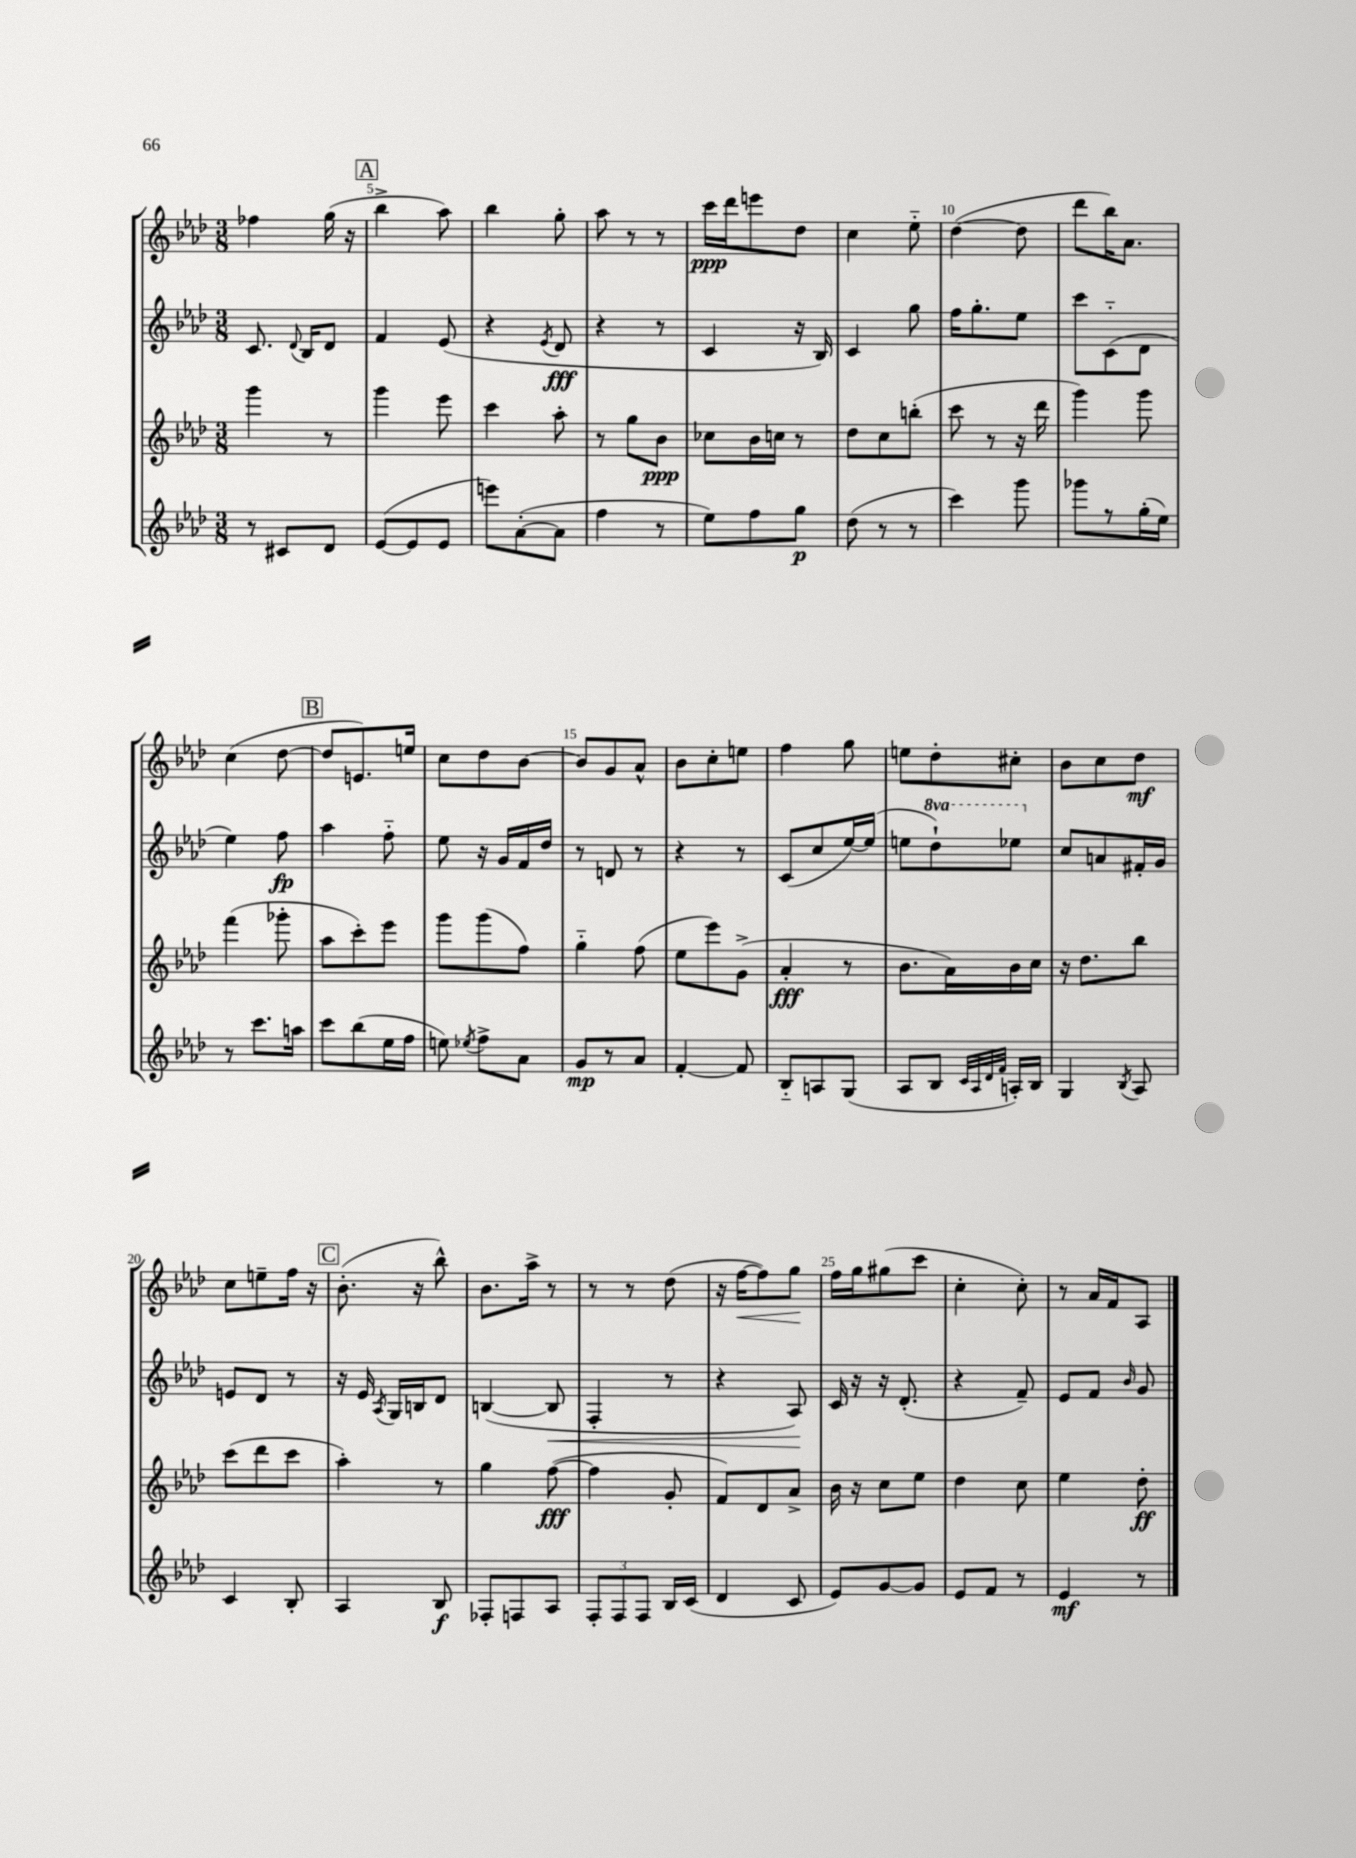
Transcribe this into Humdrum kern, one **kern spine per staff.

**kern	**dynam	**kern	**dynam	**kern	**dynam	**kern	**dynam
*part4	*part4	*part3	*part3	*part2	*part2	*part1	*part1
*staff4	*staff4	*staff3	*staff3	*staff2	*staff2	*staff1	*staff1
*clefG2	*	*clefG2	*	*clefG2	*	*clefG2	*
*k[b-e-a-d-]	*	*k[b-e-a-d-]	*	*k[b-e-a-d-]	*	*k[b-e-a-d-]	*
*M3/8	*	*M3/8	*	*M3/8	*	*M3/8	*
=4	=4	=4	=4	=4	=4	=4	=4
8r	.	4ggg\	.	8.c/	.	4ff-X\	.
8c#X/L	.	.	.	.	.	.	.
.	.	.	.	8qqd-/	.	.	.
.	.	.	.	16B-/KL	.	.	.
8d-/J	.	8r	.	8d-/J	.	(16gg\	.
.	.	.	.	.	.	16r	.
!!LO:REH:place=s1:t=A
=5	=5	=5	=5	=5	=5	=5	=5
([8e-/L	.	4ggg\	.	4f/	.	4bb-^\	.
8e-/]	.	.	.	.	.	.	.
8e-/J	.	8eee-\	.	(8e-/	.	8aa-\)	.
=6	=6	=6	=6	=6	=6	=6	=6
8eeen\L)	.	4ccc\	.	4r	.	4bb-\	.
([8a-'\	.	.	.	.	.	.	.
.	.	.	.	8qe-/	.	.	.
8a-\J]	.	8aa-'\	.	8d-/	fff	8gg'\	.
=7	=7	=7	=7	=7	=7	=7	=7
4ff\	.	8r	.	4r	.	8aa-\	.
.	.	8gg\L	.	.	.	8r	.
8r	.	8b-\J	ppp	8r	.	8r	.
=8	=8	=8	=8	=8	=8	=8	=8
8ee-\L)	.	8cc-X\L	.	4c/	.	16ccc\LL	ppp
.	.	.	.	.	.	16ddd-\J	.
8ff\	.	16b-\L	.	.	.	8eeen\	.
.	.	16ccn\JJ	.	.	.	.	.
8gg\J	p	8r	.	16r	.	8dd-\J	.
.	.	.	.	16B-/)	.	.	.
=9	=9	=9	=9	=9	=9	=9	=9
(8dd-\	.	8dd-\L	.	4c/	.	4cc\	.
8r	.	8cc\	.	.	.	.	.
8r	.	(8bbn'\J	.	8gg\	.	8ee-\	.
=10	=10	=10	=10	=10	=10	=10	=10
4ccc\)	.	8ccc\	.	16ff\KL	.	([4dd-\	.
.	.	.	.	8.gg'\	.	.	.
.	.	8r	.	.	.	.	.
8ggg\	.	16r	.	8ee-\J	.	8dd-\]	.
.	.	16ddd-\	.	.	.	.	.
=11	=11	=11	=11	=11	=11	=11	=11
8ggg-X\L	.	4ggg\)	.	8ccc\L	.	8ddd-\L	.
8r	.	.	.	(8c\	.	16bb-\K)	.
.	.	.	.	.	.	8.a-\J	.
(16gg'\L	.	8ggg\	.	8d-\J	.	.	.
16ee-\JJ)	.	.	.	.	.	.	.
!!LO:LB:g=z
=12	=12	=12	=12	=12	=12	=12	=12
8r	.	(4fff\	.	4ee-\)	.	(4cc\	.
8.ccc\L	.	.	.	.	.	.	.
.	.	8ggg-X'\	.	8ff\	fp	[8dd-\	.
16aan\Jk	.	.	.	.	.	.	.
!!LO:REH:place=s1:t=B
=13	=13	=13	=13	=13	=13	=13	=13
8ccc\L	.	8aa-\L	.	4aa-\	.	8dd-/L]	.
(8bb-\	.	8ccc'\)	.	.	.	8.en/)	.
16ee-\L	.	8eee-\J	.	8ff\	.	.	.
16ff\JJ	.	.	.	.	.	16een/Jk	.
=14	=14	=14	=14	=14	=14	=14	=14
8een\)	.	8ggg\L	.	8ee-\	.	8cc\L	.
8qee-X/	.	.	.	.	.	.	.
8ff^\L	.	(8ggg\	.	16r	.	8dd-\	.
.	.	.	.	16g/LL	.	.	.
8a-\J	.	8ff\J)	.	16f/	.	[8b-\J	.
.	.	.	.	16dd-/JJ	.	.	.
=15	=15	=15	=15	=15	=15	=15	=15
8g/L	mp	4gg\	.	8r	.	8b-/L]	.
8r	.	.	.	8dn/	.	8g/	.
8a-/J	.	(8ff\	.	8r	.	8a-^^/J	.
=16	=16	=16	=16	=16	=16	=16	=16
[4f'/	.	8ee-\L	.	4r	.	8b-\L	.
.	.	8eee-\)	.	.	.	8cc'\	.
8f/]	.	(8g^\J	.	8r	.	8een\J	.
=17	=17	=17	=17	=17	=17	=17	=17
8B-/L	.	4a-'/	fff	(8c/L	.	4ff\	.
8An/	.	.	.	8cc/	.	.	.
(8G/J	.	8r	.	[16ee-/L)	.	8gg\	.
.	.	.	.	(16ee-/JJ]	.	.	.
=18	=18	=18	=18	=18	=18	=18	=18
8A-/L	.	8.b-\L	.	8een\L	.	8een\L	.
*	*	*	*	*8va	*	*	*
8B-/J	.	.	.	8ddd-`\)	.	8dd-'\	.
.	.	16a-\L)	.	.	.	.	.
32qqc/LLL	.	.	.	.	.	.	.
32qqA-/	.	.	.	.	.	.	.
32qqd-/	.	.	.	.	.	.	.
32qqf/JJJ	.	.	.	.	.	.	.
16An'/LL)	.	16b-\	.	8eee-X\J	.	8cc#X'\J	.
16B-/JJ	.	16cc\JJ	.	.	.	.	.
=19	=19	=19	=19	=19	=19	=19	=19
*	*	*	*	*X8va	*	*	*
4G/	.	16r	.	8cc/L	.	8b-\L	.
.	.	8.dd-\L	.	.	.	.	.
.	.	.	.	8an/	.	8cc\	.
8qB-/	.	.	.	.	.	.	.
8A-/	.	8bb-\J	.	16f#X'/L	.	8dd-\J	mf
.	.	.	.	16g/JJ	.	.	.
!!LO:LB:g=z
=20	=20	=20	=20	=20	=20	=20	=20
4c/	.	(8ccc\L	.	8en/L	.	8cc\L	.
.	.	8ddd-\	.	8d-/J	.	8een~\	.
8B-'/	.	8ccc\J	.	8r	.	16ff\Jk	.
.	.	.	.	.	.	16r	.
!!LO:REH:place=s1:t=C
=21	=21	=21	=21	=21	=21	=21	=21
4A-/	.	4aa-'\)	.	16r	.	(8.b-'\	.
.	.	.	.	16e-/	.	.	.
.	.	.	.	8qA-/	.	.	.
.	.	.	.	16G/LL	.	.	.
.	.	.	.	16Bn/J	.	16r	.
8B-/	f	8r	.	8d-/J	.	8bb-^^\)	.
=22	=22	=22	=22	=22	=22	=22	=22
8F-X'/L	.	4gg\	.	([4Bn/	.	8.b-\L	.
8Fn/	.	.	.	.	.	.	.
.	.	.	.	.	.	16aa-^\Jk	.
!	!	!	!	!	!LO:HP:b	!	!
8A-/J	.	([8ff\	fff	8B/]	<	8r	.
=23	=23	=23	=23	=23	=23	=23	=23
12F'/L	.	4ff\]	.	4F'/	.	8r	.
12F/	.	.	.	.	.	.	.
.	.	.	.	.	.	8r	.
12F/J	.	.	.	.	.	.	.
16B-/LL	.	8g'/	.	8r	.	(8dd-\	.
(16c/JJ	.	.	.	.	.	.	.
=24	=24	=24	=24	=24	=24	=24	=24
4d-/	.	8f/L)	.	4r	.	16r	.
!	!	!	!	!	!	!	!LO:HP:b
.	.	.	.	.	.	[16ff\KL	<
.	.	8d-/	.	.	.	8ff\])	.
8c/	.	8a-^/J	.	8A-/)	.	8gg\J	.
.	.	.	.	.	[	.	[
=25	=25	=25	=25	=25	=25	=25	=25
8e-/L)	.	16b-\	.	16c/	.	16ff\LL	.
.	.	16r	.	16r	.	16gg\J	.
[8g/	.	8cc\L	.	16r	.	(8gg#X\	.
.	.	.	.	(8.d-'/	.	.	.
8g/J]	.	8ee-\J	.	.	.	8ccc\J	.
=26	=26	=26	=26	=26	=26	=26	=26
8e-/L	.	4dd-\	.	4r	.	4cc'\	.
8f/J	.	.	.	.	.	.	.
8r	.	8cc\	.	8f~/)	.	8cc'\)	.
=27	=27	=27	=27	=27	=27	=27	=27
4e-/	mf	4ee-\	.	8e-/L	.	8r	.
.	.	.	.	8f/J	.	16a-/LL	.
.	.	.	.	.	.	16f/J	.
.	.	.	.	16qqb-/	.	.	.
8r	.	8dd-'\	ff	8g/	.	8A-/J	.
==	==	==	==	==	==	==	==
*-	*-	*-	*-	*-	*-	*-	*-
